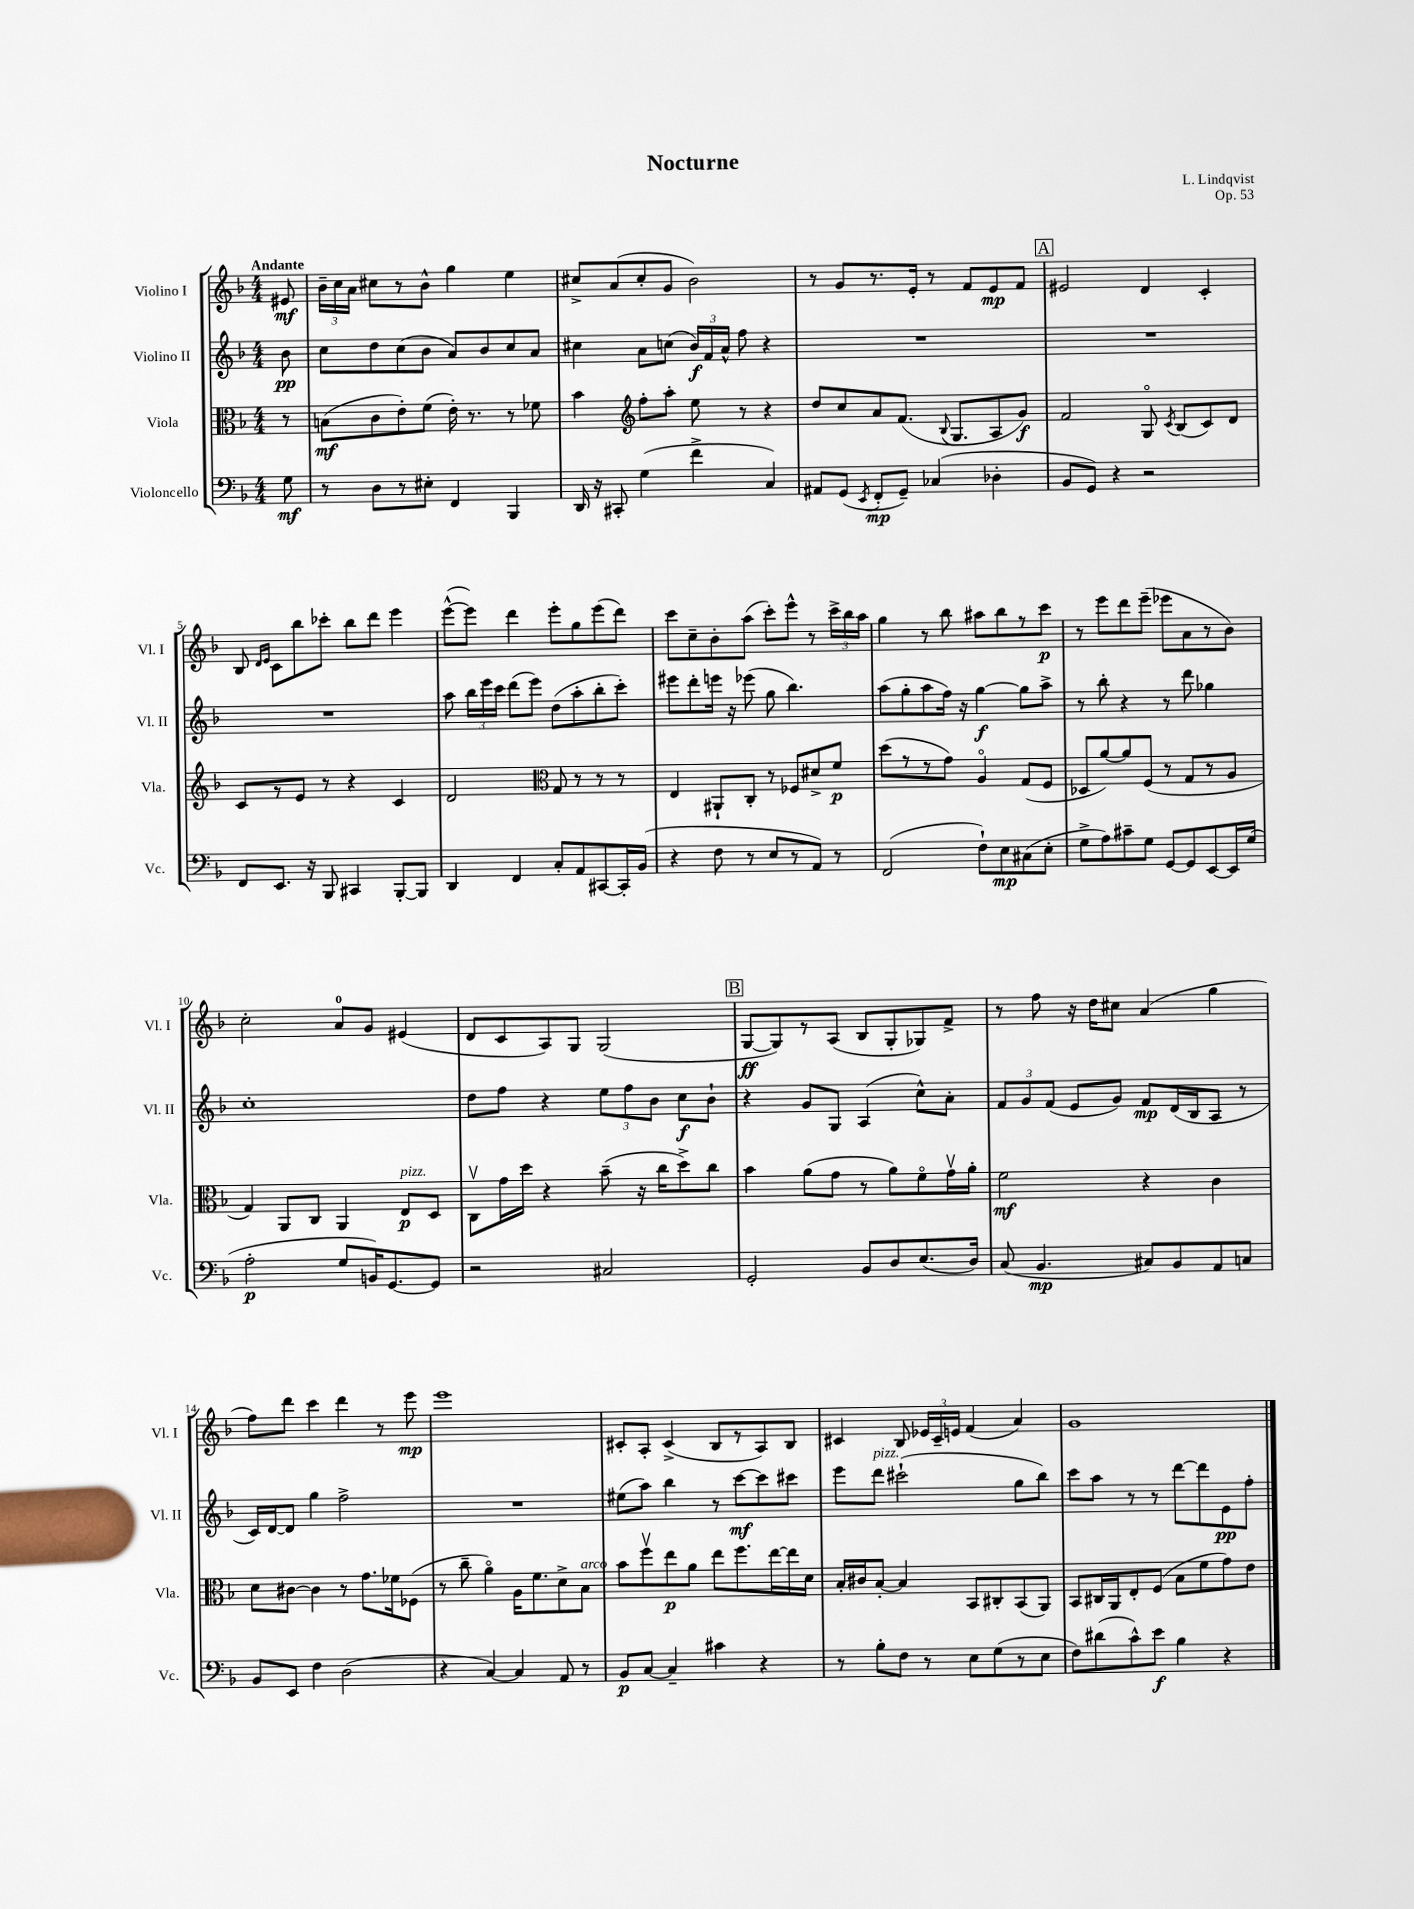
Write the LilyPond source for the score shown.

\header { title = "Nocturne" composer = "L. Lindqvist" opus = "Op. 53" }
<<
\new StaffGroup <<
\new Staff = "s0" \with { instrumentName = "Violino I" shortInstrumentName = "Vl. I" } {
    \clef treble \key f \major \numericTimeSignature \time 4/4 \partial 8 \tempo "Andante"
    \autoBeamOff eis'8\mf |
    \tuplet 3/2 { bes'16[-- c''16 a'16] } cis''8[ r8 bes'8]-^ g''4 e''4 |
    cis''8[-> a'8( cis''8-. g'8] bes'2) |
    r8 g'8[ r8. e'16]-. r8 f'8[ e'8\mp f'8] |
    \mark \markup { \box "A" } eis'2 d'4 c'4-. |
    bes8 \grace { d'16[ e'16] } c'8[ bes''8 ces'''8]-. bes''8[ d'''8] e'''4 |
    e'''8[~-^( e'''8]) d'''4 e'''8[-. g''8 e'''8( d'''8]) |
    c'''8[ c''8-- bes'8-. a''8]( c'''8[-.) e'''8]-^ r8 \tuplet 3/2 { c'''16[-> bes''16 a''16] } |
    g''4 r8 bes''8 ais''8[ bes''8 r8 c'''8]\p |
    r8 e'''8[ d'''8 e'''8]--( ees'''8[ a'8 r8 bes'8]) |
    c''2-. a'8[-0 g'8] eis'4( |
    d'8[ c'8 a8) g8] g2( |
    \mark \markup { \box "B" } g8[~\ff g8) r8 a8]( bes8[ g8-. ges8) f'8]-> |
    r8 f''8 r16 d''16[ cis''8] a'4( g''4 |
    f''8[) d'''8] c'''4 d'''4 r8 e'''8\mp |
    e'''1 |
    cis'8[-. a8]-. cis'4->( bes8[ r8 a8) bes8] |
    cis'4 bes8 \tuplet 3/2 { ees'16[ cis'16-- e'16] } f'4( a'4) |
    g'1 \bar "|." |
}
\new Staff = "s1" \with { instrumentName = "Violino II" shortInstrumentName = "Vl. II" } {
    \clef treble \key f \major \numericTimeSignature \time 4/4 \partial 8
    \autoBeamOff bes'8\pp |
    c''8[ d''8 c''8( bes'8] a'8[) bes'8 c''8 a'8] |
    cis''4 a'8[ c''8]( \tuplet 3/2 { bes'16[\f) f'16 a'16]-^ } f''8 r4 |
    R1 |
    \mark \markup { \box "A" } R1 |
    R1 |
    a''8 \tuplet 3/2 { bes''16[ e'''16 c'''16] } d'''8[( e'''8]) d''8[( a''8-. bes''8-. c'''8]-.) |
    eis'''8[ d'''8-. e'''16] r16 ees'''8( g''8 bes''4.) |
    a''8[( g''8-. a''8 f''16]) r16 g''4~\f g''8[ a''8]-> |
    r8 bes''8-. r4 r8 d'''8 ges''4 |
    c''1-. |
    d''8[ f''8] r4 \tuplet 3/2 { e''8[ f''8 bes'8] } c''8[\f bes'8]-! |
    \mark \markup { \box "B" } r4 g'8[ g8] a4( c''8[-^) a'8]-. |
    \tuplet 3/2 { f'8[ g'8 f'8]( } e'8[ g'8]) f'8[\mp d'16( bes16 a8] r8 |
    c'16[) d'16~ d'8] g''4 f''2-> |
    R1 |
    eis''8[( a''8]) bes''4 r8 c'''8[~\mf c'''8 cis'''8] |
    e'''8[ d'''8]^\markup { \italic "pizz." } cis'''2-!( g''8[ bes''8]) |
    c'''8[ a''8] r8 r8 d'''8[~ d'''8 e'8\pp f''8]-. \bar "|." |
}
\new Staff = "s2" \with { instrumentName = "Viola" shortInstrumentName = "Vla." } {
    \clef alto \key f \major \numericTimeSignature \time 4/4 \partial 8
    \autoBeamOff r8 |
    b8[\mf( c'8 e'8-.) f'8]( e'16-.) r8. r8 fes'8 |
    bes'4 \clef treble f''8[-. a''8]-. e''8 r8 r4 |
    d''8[ c''8 a'8 f'8.]( \appoggiatura { bes8 } g8.[ a8 g'8]\f) |
    \mark \markup { \box "A" } f'2 g8\flageolet \acciaccatura { c'8 } bes8[( c'8) d'8] |
    c'8[ r8 e'8] r8 r4 c'4 |
    d'2 \clef alto g8 r8 r8 r8 |
    e4 ais,8[-! c8]-. r8 fes8[ dis'8-> f'8]\p |
    d''8[( r8 r8 g'8]) a4\flageolet g8[( f8] |
    des8[ a'8~) a'8 f8]( r8 g8[ r8 a8] |
    g4) a,8[ c8] a,4 e8[\p^\markup { \italic "pizz." } d8] |
    c8[\upbow g'16 d''16] r4 bes'8--( r16 c''16[ d''8->) c''8] |
    \mark \markup { \box "B" } bes'4 a'8[( g'8] r8 a'8[) f'8\flageolet g'16\upbow a'16]-. |
    f'2\mf r4 c'4 |
    d'8[ cis'8]~ cis'4 r8 g'8.[ fes'16 fes8]( |
    r8 c''8-- a'4\flageolet) a16[ f'8. d'8-> bes8]^\markup { \italic "arco" } |
    bes'8[ f''8\upbow e''8\p a'8] e''8[ f''8. e''16~ e''16 d'16] |
    bes16[-. cis'16 bes8]~-. bes4 bes,8[ cis8-. bes,8( a,8]) |
    bes,8[ cis16 a,16 e8-. f8]( bes8[ f'8 g'8) e'8] \bar "|." |
}
\new Staff = "s3" \with { instrumentName = "Violoncello" shortInstrumentName = "Vc." } {
    \clef bass \key f \major \numericTimeSignature \time 4/4 \partial 8
    \autoBeamOff g8\mf |
    r8 d8[ r8 eis8]-. f,4 bes,,4 |
    d,16 r16 cis,8-. g4( f'4-> c4) |
    ais,8[ g,8]( \acciaccatura { e,8 } f,8[-.\mp g,8]--) ces4( des4-. |
    \mark \markup { \box "A" } bes,8[ g,8]) r4 r2 |
    f,8[ e,8.] r16 bes,,8 cis,4 bes,,8[~-. bes,,8] |
    d,4 f,4 c8[-. a,8 cis,8~ cis,16-. bes,16]( |
    r4 f8 r8 e8[ r8 a,8]) r8 |
    f,2( f8[-!) e8\mp cis8( e8]-. |
    g8[-> a8) cis'8-- g8] g,8[~ g,8 e,8~ e,16 g16]( |
    a2-.\p g8[ b,16) g,8.~ g,8] |
    r2 cis2 |
    \mark \markup { \box "B" } g,2-. bes,8[ d8 e8.( d16]) |
    c8( bes,4.\mp cis8[) bes,8 a,8 c8] |
    bes,8[ e,8] f4 d2( |
    r4 c4~) c4 a,8 r8 |
    bes,8[\p c8]~ c4-- cis'4 r4 |
    r8 bes8[-. f8] r8 e8[ g8( r8 e8] |
    f8[) dis'8( c'8-^) e'8]\f bes4 r4 \bar "|." |
}
>>
>>
